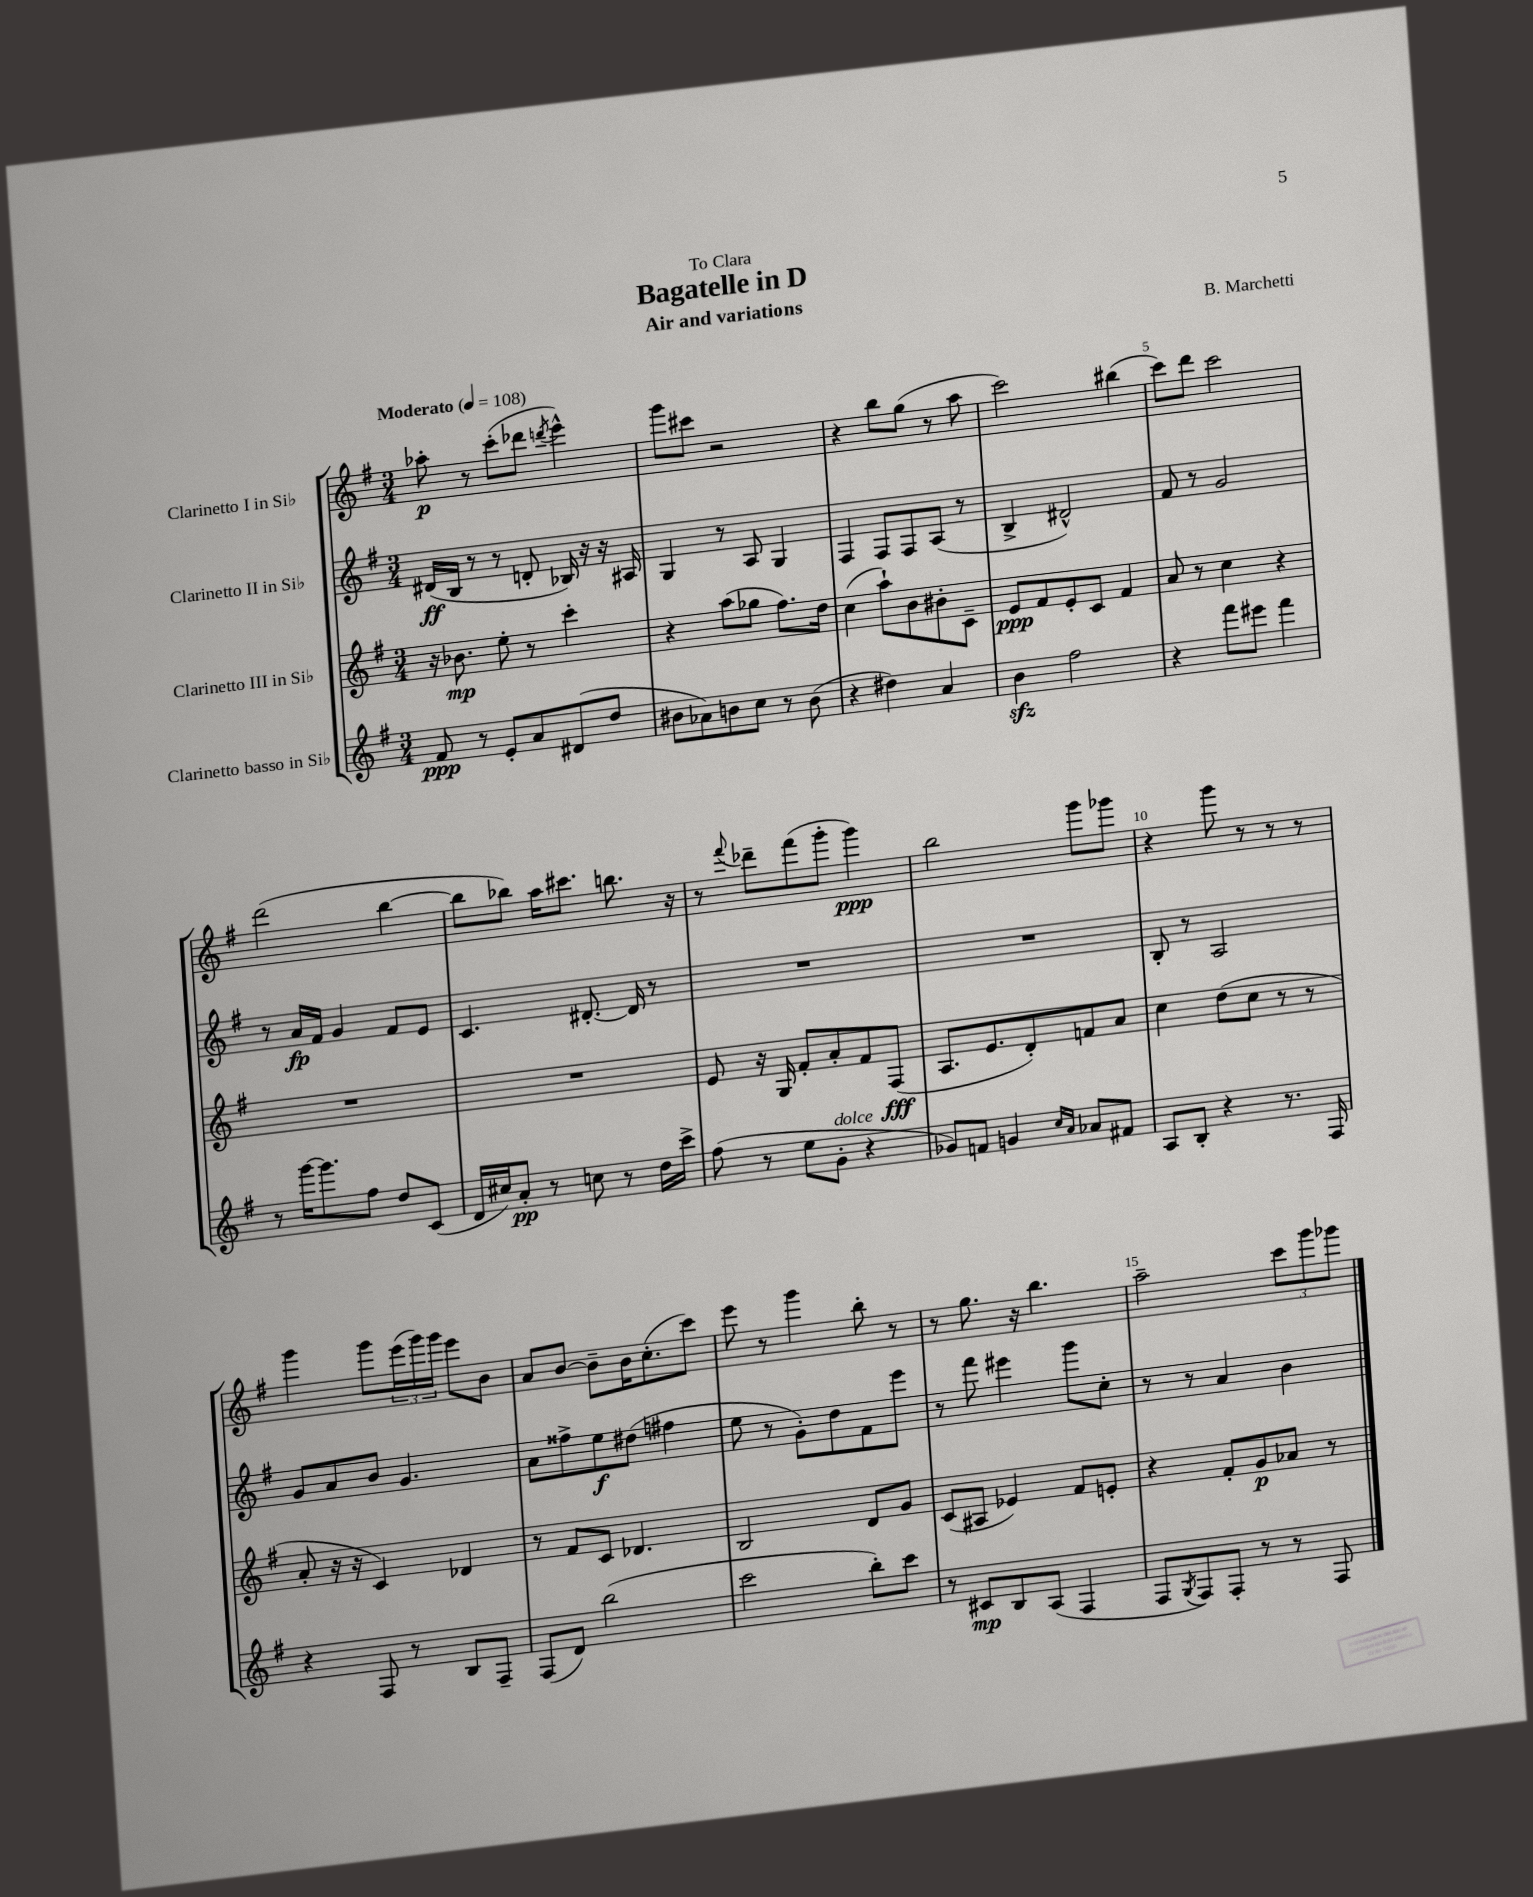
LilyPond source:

\header { title = "Bagatelle in D" composer = "B. Marchetti" subtitle = "Air and variations" dedication = "To Clara" }
<<
\new StaffGroup <<
\new Staff = "s0" \with { instrumentName = "Clarinetto I in Sib" } {
    \clef treble \key g \major \numericTimeSignature \time 3/4 \tempo "Moderato" 4 = 108
    aes''8-.\p r8 c'''8-.( des'''8 \acciaccatura { d'''8 } e'''4-^) |
    g'''8 cis'''8 r2 |
    r4 b''8 g''8( r8 a''8 |
    c'''2) bis''4( |
    c'''8) d'''8 c'''2 |
    d'''2( b''4~ |
    b''8 bes''8) a''16 cis'''8. b''8. r16 |
    r8 \appoggiatura { fis'''8 } des'''8-- fis'''8( g'''8-. g'''4\ppp) |
    b''2 g'''8 ges'''8 |
    r4 g'''8 r8 r8 r8 |
    g'''4 g'''8 \tuplet 3/2 { e'''16( g'''16) g'''16 } e'''8 b'8 |
    a'8 b'8~ b'8-- b'16 c''8.-.( c'''8) |
    e'''8 r8 g'''4 b''8-. r8 |
    r8 g''8. r16 b''4. |
    a''2-- \tuplet 3/2 { c'''8 g'''8 ges'''8 } \bar "|." |
}
\new Staff = "s1" \with { instrumentName = "Clarinetto II in Sib" } {
    \clef treble \key g \major \numericTimeSignature \time 3/4
    dis'16\ff( b16 r8 r8 d'8-. bes16) r16 r16 ais16 |
    g4 r8 a8 g4 |
    fis4 fis8 fis8 a8( r8 |
    b4-> dis'2-^) |
    fis'8 r8 g'2 |
    r8 a'16\fp fis'16 g'4 fis'8 e'8 |
    c'4. dis'8.~-. dis'16 r8 |
    R2. |
    R2. |
    b8-. r8 a2 |
    g'8 a'8 b'8 g'4. |
    a'8 fisis''8-> e''8\f dis''8( fis''4 |
    e''8 r8 g'8-.) d''8 fis'8 e'''8 |
    r8 fis'''8 eis'''4 g'''8 c''8-. |
    r8 r8 a'4 b'4 \bar "|." |
}
\new Staff = "s2" \with { instrumentName = "Clarinetto III in Sib" } {
    \clef treble \key g \major \numericTimeSignature \time 3/4
    r16 bes'8.\mp e''8-. r8 c'''4-. |
    r4 a''8( ges''8 fis''8.) d''16 |
    c''4( a''8-!) b'8 bis'8-. c'8-- |
    e'8\ppp fis'8 e'8-. c'8 fis'4 |
    a'8 r8 c''4 r4 |
    R2. |
    R2. |
    e'8 r16 g16 fis'8-. a'8-. fis'8 fis8\fff( |
    a8. e'8. d'8-.) f'8 a'8 |
    c''4 d''8( c''8 r8 r8 |
    a'8-. r16 r16 c'4) des'4 |
    r8 fis'8 c'8 des'4. |
    b2 d'8 g'8 |
    c'8( ais8 ees'4) fis'8 e'8-. |
    r4 fis'8-. g'8\p aes'8 r8 \bar "|." |
}
\new Staff = "s3" \with { instrumentName = "Clarinetto basso in Sib" } {
    \clef treble \key g \major \numericTimeSignature \time 3/4
    fis'8\ppp r8 e'8-. a'8 dis'8( d''8 |
    bis'8 aes'8) b'8 c''8 r8 b'8( |
    r4 dis''4) a'4 |
    b'4\sfz fis''2 |
    r4 fis'''8 eis'''8 fis'''4 |
    r8 g'''16~ g'''8. fis''8 d''8 c'8( |
    d'16 cis''16) a'8-.\pp r8 c''8 r8 d''16 c'''16-> |
    fis''8( r8 e''8 g'8-.^\markup { \italic "dolce" } r4 |
    ges'8) f'8 g'4 \grace { c''16 a'16 } aes'8 fis'8 |
    a8 b8-. r4 r8. fis16 |
    r4 fis8 r8 b8 fis8-- |
    fis8( d'8) b''2( |
    c'''2 b''8-.) c'''8 |
    r8 cis'8\mp b8 a8( fis4 |
    fis8 \acciaccatura { g8 } fis8) fis8-. r8 r8 fis8 \bar "|." |
}
>>
>>
\layout { \context { \Score \override BarNumber.break-visibility = ##(#f #t #t) barNumberVisibility = #(every-nth-bar-number-visible 5) } }
